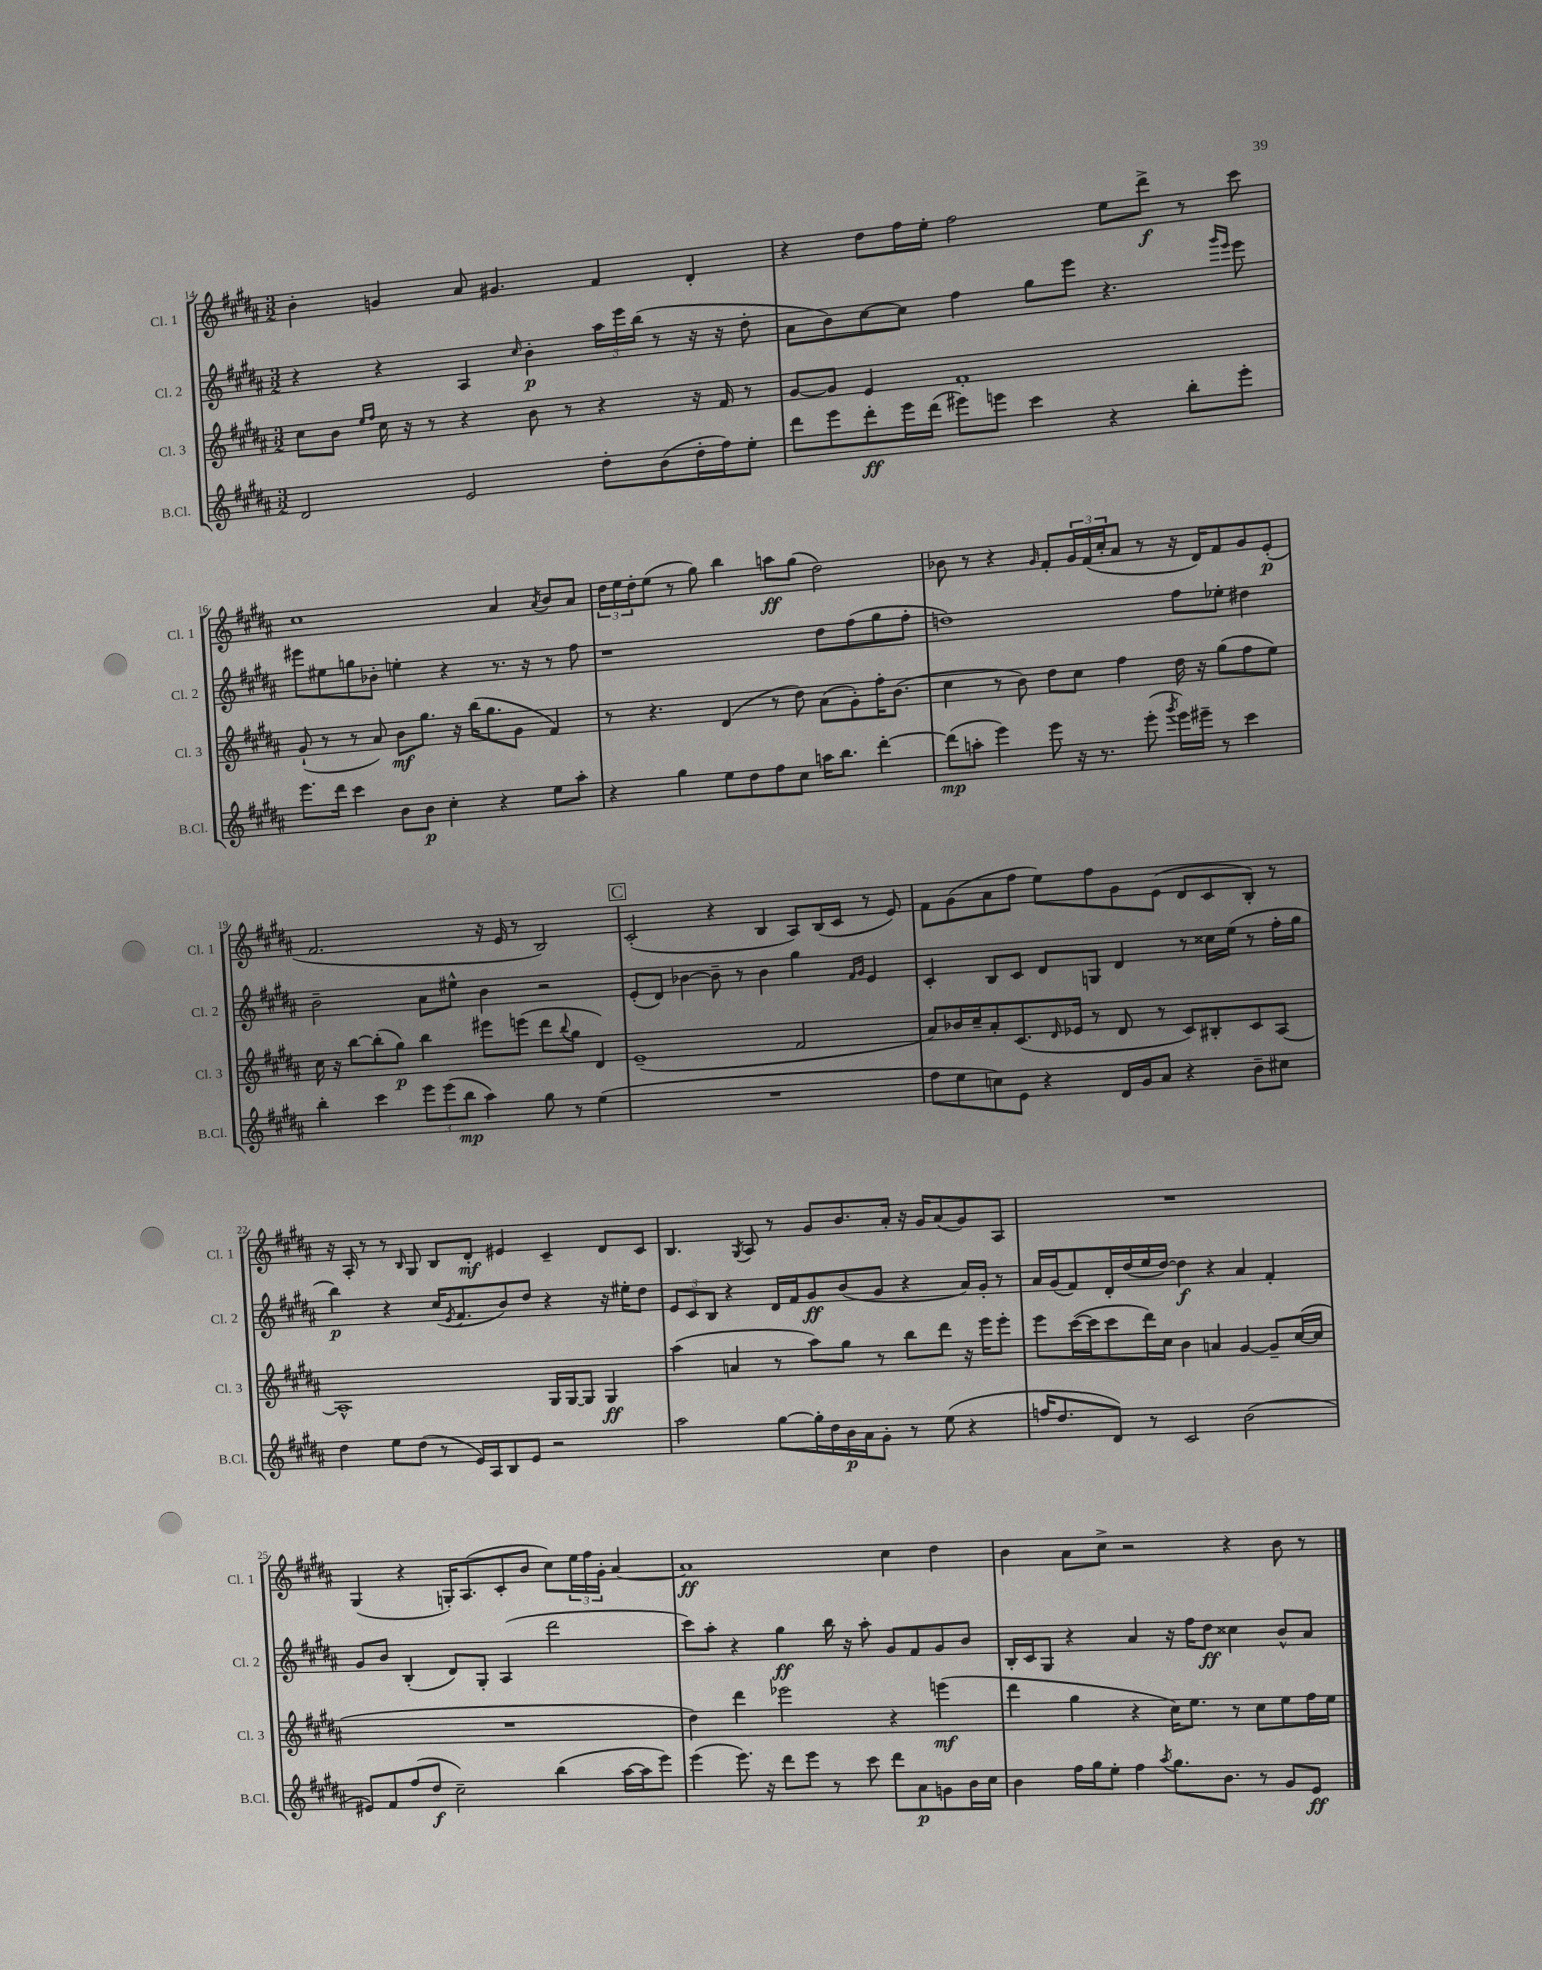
<<
\new StaffGroup <<
\new Staff = "s0" \with { instrumentName = "Cl. 1" shortInstrumentName = "Cl. 1" } {
    \clef treble \key b \major \numericTimeSignature \time 3/2
    b'4-. g'4 ais'8 gis'4. fis'4 dis'4-. |
    r4 dis''8 fis''16 e''16-. fis''2 e''8 dis'''8->\f r8 cis'''8 |
    cis''1 ais'4 \acciaccatura { ais'8 } b'8 ais'8 |
    \tuplet 3/2 { dis''16 e''16 dis''16-. } e''8( r8 gis''8) b''4 a''8\ff gis''8( dis''2) |
    bes'8 r8 r4 \grace { gis'16 } fis'8-. \tuplet 3/2 { gis'16 fis'16( cis''16-. } ais'8 r8 r16 dis'16) fis'8 gis'8 e'8-.\p( |
    fis'2. r16 e'16 r8 b2) |
    \mark \markup { \box "C" } cis'2-.( r4 b4 ais8) b16( cis'16 r8 e'8) |
    fis'8 gis'8( ais'8 fis''8 e''8) fis''8 gis'8 e'8( dis'8 cis'8 b8-.) r8 |
    r16 ais16-. r8 r8 \grace { b16 } gis8 b8 dis'8-.\mf eis'4 cis'4-- dis'8 cis'8 |
    b4. \acciaccatura { gis8 } ais8 r8 gis'8 b'8. ais'16-. r16 gis'16 ais'8( gis'8) ais8 |
    R1. |
    gis4( r4 g16-.) ais8.( cis'8-. b'8 cis''8) \tuplet 3/2 { e''16 fis''16 gis'16-. } ais'4~ |
    ais'1\ff cis''4 dis''4 |
    b'4 ais'8 cis''8-> r2 r4 b'8 r8 \bar "|." |
}
\new Staff = "s1" \with { instrumentName = "Cl. 2" shortInstrumentName = "Cl. 2" } {
    \clef treble \key b \major \numericTimeSignature \time 3/2
    r4 r4 ais4 \grace { cis''16 } b'4-.\p \tuplet 3/2 { ais''16 e'''16 b''16( } r8 r16 r16 dis''8-. |
    ais'8 b'8) cis''8~ cis''8 fis''4 gis''8 e'''8 r4. \grace { gis'''16 e'''16 } e'''8 |
    eis'''8 eis''8 g''8 bes'8-. e''4-. r4 r8. r16 r8 fis''8 |
    r1 dis''8 fis''8( gis''8 fis''8-. |
    d''1) fis''8 ees''8-. dis''4 |
    b'2-- ais'8 eis''8-^ b'4 r2 |
    \mark \markup { \box "C" } e'8-.( dis'8) bes'4~ bes'8-- r8 bes'4 gis''4 \grace { fis'16 gis'16 } e'4 |
    cis'4-. b8 cis'8 dis'8 g8 dis'4 r8 cisis''16 e''16( r8 fis''16-. gis''16 |
    b''4\p) r4 cis''16( \acciaccatura { e'8 } fis'8. b'8) dis''8 r4 r16 eis''16-. dis''8 |
    \tuplet 3/2 { e'8 cis'8 b8 } r4 dis'16 fis'16 gis'8\ff b'8( gis'8 r4 ais'16) gis'16-. r8 |
    ais'16 gis'16( fis'8) dis'16-. dis''16( e''16 dis''16~) dis''4\f r4 ais'4 fis'4-. |
    gis'8 b'8 b4-.( dis'8) gis8-. ais4( dis'''2 |
    cis'''8) ais''8-. r4 gis''4\ff b''16 r16 ais''8-. gis'8 fis'8 gis'8 b'8 |
    b16-. cis'16 gis8 r4 ais'4 r16 fis''16 dis''8\ff cisis''4 b'8-^ ais'8 \bar "|." |
}
\new Staff = "s2" \with { instrumentName = "Cl. 3" shortInstrumentName = "Cl. 3" } {
    \clef treble \key b \major \numericTimeSignature \time 3/2
    cis''8 b'8 \grace { e''16 fis''16 } cis''16 r16 r8 r4 b'8 r8 r4 r16 fis'16 r8 |
    gis'8~ gis'8 e'4 fis'1-. |
    gis'8-!( r8 r8 ais'8) b'8\mf gis''8. r16 b''16( gis''8. gis'8 fis'4) |
    r8 r4. dis'4( r8 dis''8) ais'8( gis'8-.) fis''16-. b'8.( |
    cis''4 r8 b'8) dis''8 cis''8 fis''4 dis''16 r16 gis''8( fis''8 e''8) |
    cis''16 r16 b''8~ b''8-.( gis''8\p) b''4 eis'''8 e'''8( dis'''8 \appoggiatura { b''8 } gis''8 dis'4) |
    \mark \markup { \box "C" } e'1--( fis'2 |
    ais'8) bes'16 cis''16-- ais'8-. cis'8.( \grace { dis'16 } ees'16 r8 dis'8 r8 cis'8) bis8-. cis'8 ais8~ |
    ais1-^ gis16 gis16~ gis8 gis4\ff |
    ais''4( a'4 r8 ais''8) gis''8 r8 b''8 dis'''8 r16 e'''16 e'''8-. |
    e'''8 cis'''16~( cis'''16 cis'''8 dis'''16) cis''16 b'4 a'4 gis'4~ gis'8-- cis''16~( cis''16 |
    R1. |
    dis''4) dis'''4 ees'''2 r4 e'''4\mf( |
    dis'''4 gis''4 r4 cis''16) e''8. r8 cis''8 e''8 fis''16 e''16 \bar "|." |
}
\new Staff = "s3" \with { instrumentName = "B.Cl." shortInstrumentName = "B.Cl." } {
    \clef treble \key b \major \numericTimeSignature \time 3/2
    dis'2 e'2 dis''8-. b'8( dis''16-. fis''16) e''8-. |
    dis'''8 e'''8 dis'''8-.\ff e'''16 dis'''16( eis'''8) e'''8 cis'''4 r4 b''8-. e'''8-. |
    e'''8. dis'''16 cis'''4 b'8 b'8\p cis''4-. r4 e''8 ais''8-. |
    r4 gis''4 e''8 dis''8 fis''8 cis''8 a''16 b''8. dis'''4~-. |
    dis'''8\mp( a''8-. e'''4) e'''8 r16 r8. e'''8-.( \acciaccatura { gis'''8 } e'''16) eis'''16-- r8 cis'''4 |
    b''4-. cis'''4 \tuplet 3/2 { e'''8 e'''8( b''8\mp } ais''4) gis''8 r8 e''4( |
    \mark \markup { \box "C" } R1. |
    fis''8 e''8 c''8) e'8 r4 dis'16 gis'16 ais'8 r4 b'8-- cis''8 |
    dis''4 e''8 dis''8( r8 e'16) ais16 b8 e'8 r2 |
    ais''2 gis''8~ gis''16-. dis''16 b'16\p ais'16 gis'8-. r8 e''8( r4 |
    f''16 dis''8. dis'8) r8 cis'2 b'2( |
    eis'8) fis'8 fis''8( dis''8\f cis''2--) b''4( ais''16~ ais''16 e'''8) |
    e'''4( e'''8.) r16 dis'''8 e'''8 r8 cis'''8 dis'''8 ais'8\p g'8 b'16 cis''16 |
    b'4 fis''16 gis''16 e''8-. fis''4 \acciaccatura { ais''8 } gis''8. b'8. r8 gis'8 e'8\ff \bar "|." |
}
>>
>>
\layout { \context { \Score currentBarNumber = #14 } }
